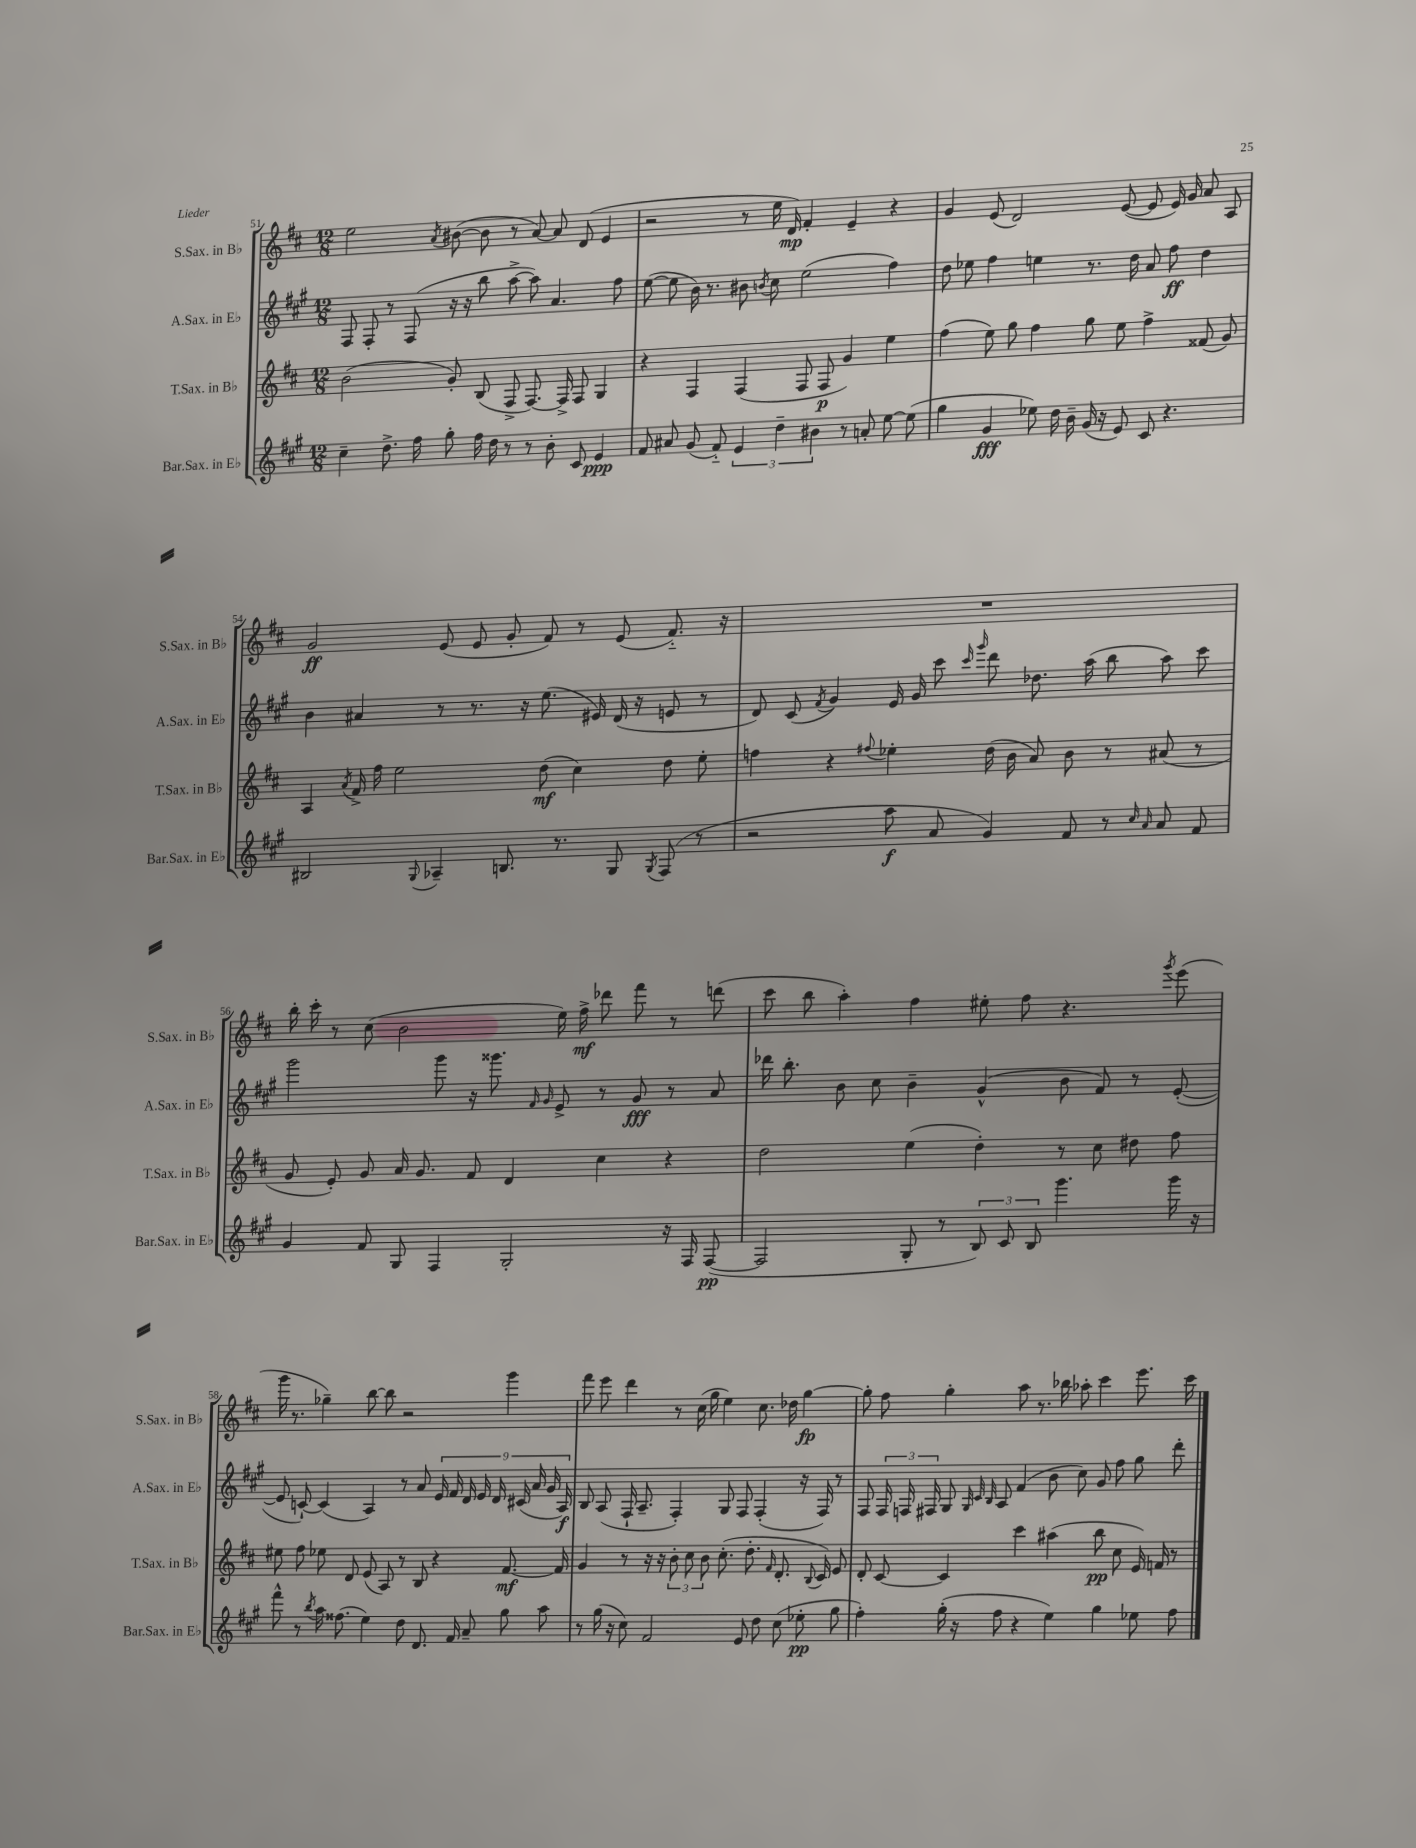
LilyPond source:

<<
\new StaffGroup <<
\new Staff = "s0" \with { instrumentName = "S.Sax. in Bb" shortInstrumentName = "S.Sax. in Bb" } {
    \clef treble \key d \major \numericTimeSignature \time 12/8
    \autoBeamOff e''2 \acciaccatura { a'8 } bis'8~( bis'8 r8 a'8~) a'8 d'8( e'4 |
    r2 r8 e''16 d'16\mp) fis'4-. e'4-- r4 |
    g'4 e'8( d'2) e'8~( e'8 e'16) g'16 a'8 a8 |
    g'2\ff e'8( e'8 g'8-. fis'8) r8 e'8( fis'8.-_) r16 |
    R1. |
    b''16-. cis'''16-. r8 cis''8( b'2 e''16) fis''16->\mf des'''8 fis'''8 r8 d'''8( |
    cis'''8 b''8 a''4-.) fis''4 eis''8-. fis''8 r4. \acciaccatura { g'''8 } e'''8( |
    g'''16 r8. ges''4--) b''8~ b''8 r2 g'''4 |
    fis'''8 e'''8 d'''4 r8 cis''16( g''16 e''4) cis''8. des''16 g''4~\fp |
    g''8-. fis''8 g''4-. a''8 r8. bes''16 aes''8-. cis'''4 e'''8. cis'''16 \bar "|." |
}
\new Staff = "s1" \with { instrumentName = "A.Sax. in Eb" shortInstrumentName = "A.Sax. in Eb" } {
    \clef treble \key a \major \numericTimeSignature \time 12/8
    \autoBeamOff fis8 fis8-. r8 fis8( r16 r16 b''8 a''8~-> a''8) a'4. fis''8 |
    e''8~( e''8 b'16) r8. bis'8 \acciaccatura { b'8 } cis''8 e''2( fis''4) |
    d''8 ees''8 fis''4 e''4 r8. d''16 a'8 fis''8\ff d''4 |
    b'4 ais'4 r8 r8. r16 e''8.( eis'16) d'16( r16 e'8 r8 |
    d'8) cis'8( \acciaccatura { fis'8 } gis'4) e'16 gis'16 cis'''8 \grace { cis'''16 gis'''16 } d'''8 des''8. a''16( b''8 a''8) cis'''8 |
    gis'''2 gis'''8 r16 gisis'''8. \grace { fis'16 gis'16 } e'8-> r8 gis'8\fff r8 a'8 |
    des'''16 b''8.-. b'8 cis''8 b'4-- gis'4-^( b'8 fis'8) r8 e'8~-.( |
    e'8 c'8~-!) c'4( a4) r8 a'8 \tuplet 9/8 { e'16 fis'16 d'16 e'16 d'16 cis'16( a'16 gis'16 a16\f) } |
    b8 a8( fis16-! a8.-- fis4-.) gis8 fis8 fis4-.( r16 fis16) r8 |
    fis8 \tuplet 3/2 { fis16 f16 fis16 } gis8 \grace { gis32 cis'32 b32 } a8 fis'4( b'8 cis''8) gis'8 fis''8 gis''8 d'''8-. \bar "|." |
}
\new Staff = "s2" \with { instrumentName = "T.Sax. in Bb" shortInstrumentName = "T.Sax. in Bb" } {
    \clef treble \key d \major \numericTimeSignature \time 12/8
    \autoBeamOff b'2( g'8-.) b8( fis8-> fis8.~) fis16-> fis8 g4 |
    r4 fis4 fis4( fis8 fis8\p g'4) e''4 |
    fis''4( e''8) g''8 fis''4 g''8 e''8 fis''4-> fisis'8( g'8) |
    a4 \acciaccatura { a'8 } fis'16-> fis''16 e''2 d''8\mf( cis''4) d''8 e''8-. |
    f''4 r4 \appoggiatura { fis''8 } ees''4-. d''16( b'16 a'8) b'8 r8 ais'8( r8 |
    g'8 e'8-.) g'8 a'16 g'8. fis'8 d'4 cis''4 r4 |
    d''2 e''4( d''4-.) r8 cis''8 dis''8 fis''8 |
    eis''8 fis''8 ees''8 d'8 e'8( a8) r8 b8 r4 fis'8.~\mf fis'16 |
    g'4 r8 r16 r16 \tuplet 3/2 { b'8-. cis''8 b'8 } cis''8.-.( d''8.-. \grace { fis'16 } d'8.-. \appoggiatura { b8 } cis'16) e'8 |
    d'8-. cis'8~ cis'4 cis'''4 ais''4( b''8\pp cis''8 e'16) f'16 r8 \bar "|." |
}
\new Staff = "s3" \with { instrumentName = "Bar.Sax. in Eb" shortInstrumentName = "Bar.Sax. in Eb" } {
    \clef treble \key a \major \numericTimeSignature \time 12/8
    \autoBeamOff cis''4-- d''8.-> fis''16 gis''8-. fis''16 d''16 r8 r8 b'8-. cis'8 e'4\ppp |
    fis'8 ais'8 gis'8( fis'8-_) \tuplet 3/2 { e'4 d''4-- bis'4 } r8 a'8-. e''8~ e''8( |
    gis''4 gis'4\fff ees''8) d''16 b'16-- gis'16( r16 e'8) cis'8 r4. |
    bis2 \appoggiatura { gis8 } aes4-- b8. r8. gis8 \acciaccatura { gis8 } fis8( r8 |
    r2 a''8\f a'8 gis'4) fis'8 r8 \grace { cis''16 a'16 } a'8 fis'8 |
    gis'4 fis'8 gis8 fis4 gis2-. r16 fis16 fis8~\pp( |
    fis2 gis8-. r8 \tuplet 3/2 { b8) cis'8 b8 } gis'''4. gis'''16 r16 |
    fis'''8-^ r8 \acciaccatura { b''8 } a''16 fisis''8.( e''4) d''8 d'8. fis'16 a'8-- gis''8 a''8 |
    r8 gis''16( r16 cis''8) fis'2 e'8 d''8 cis''8( ees''8-.\pp gis''8 |
    fis''4-.) gis''16-.( r16 fis''8 r4 e''4) gis''4 ees''8 fis''8 \bar "|." |
}
>>
>>
\layout { \context { \Score currentBarNumber = #51 } }
